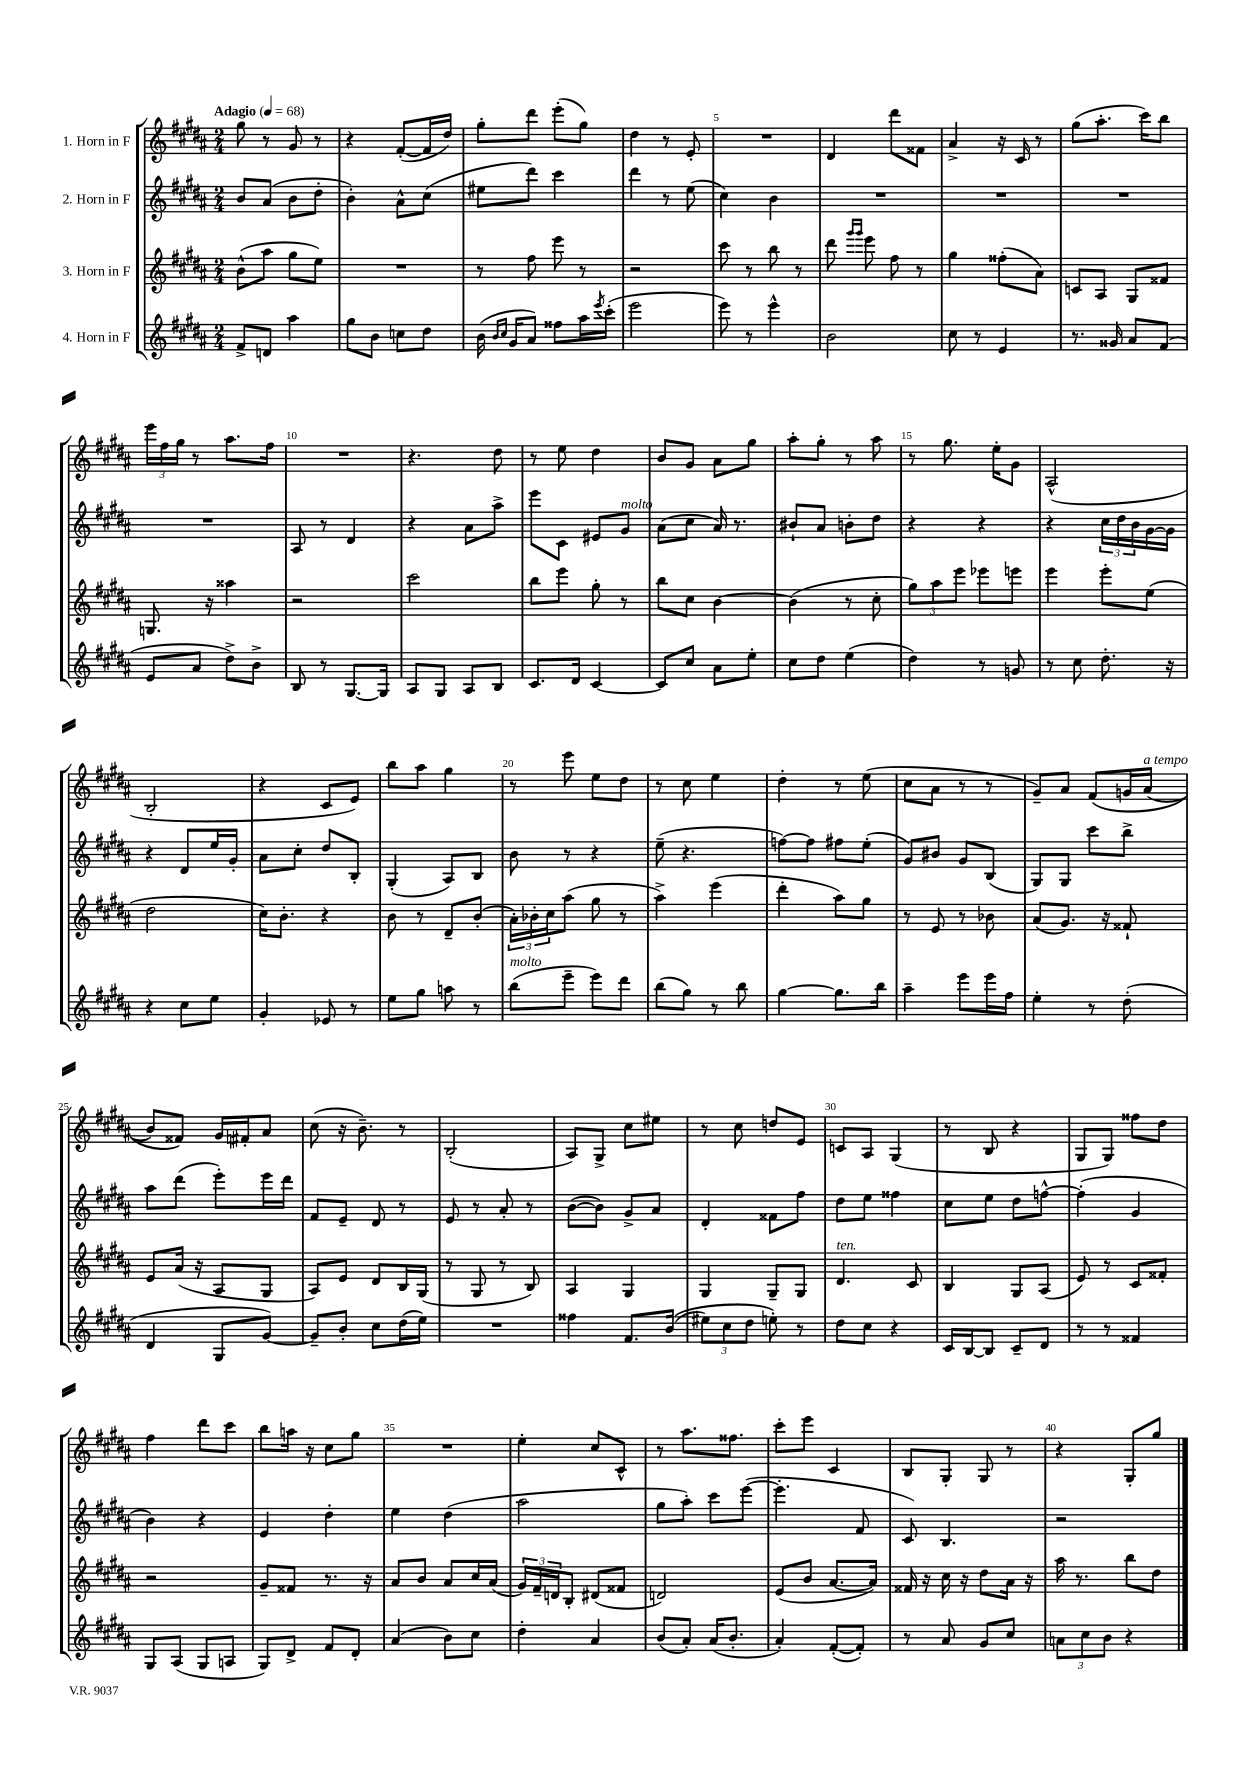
<<
\new StaffGroup <<
\new Staff = "s0" \with { instrumentName = "1. Horn in F" } {
    \clef treble \key b \major \numericTimeSignature \time 2/4 \tempo "Adagio" 4 = 68
    gis''8 r8 gis'8 r8 |
    r4 fis'8~-.( fis'16 dis''16) |
    gis''8-. dis'''8 e'''8-.( gis''8) |
    dis''4 r8 e'8-. |
    R2 |
    dis'4 dis'''8 fisis'8 |
    ais'4-> r16 cis'16 r8 |
    gis''8( ais''8.-. cis'''16) b''8 |
    \tuplet 3/2 { e'''16 fis''16 gis''16 } r8 ais''8. fis''16 |
    R2 |
    r4. dis''8 |
    r8 e''8 dis''4 |
    b'8 gis'8 ais'8 gis''8 |
    ais''8-. gis''8-. r8 ais''8 |
    r8 gis''8. e''16-. gis'8 |
    ais2-^( |
    b2-. |
    r4 cis'8 e'8) |
    b''8 ais''8 gis''4 |
    r8 e'''8 e''8 dis''8 |
    r8 cis''8 e''4 |
    dis''4-. r8 e''8( |
    cis''8 ais'8 r8 r8 |
    gis'8--) ais'8 fis'8\( g'16 ais'16^\markup { \italic "a tempo" }( |
    b'8) fisis'8\) gis'16 fis'16-. ais'8 |
    cis''8( r16 b'8.--) r8 |
    b2-.( |
    ais8) gis8-> cis''8 eis''8 |
    r8 cis''8 d''8 e'8 |
    c'8 ais8 gis4( |
    r8 b8 r4 |
    gis8 gis8) fisis''8 dis''8 |
    fis''4 dis'''8 cis'''8 |
    b''8 a''16 r16 cis''8 gis''8 |
    R2 |
    e''4-. cis''8 cis'8-^ |
    r8 ais''8. fisis''8. |
    cis'''8-. e'''8 cis'4 |
    b8 gis8-. gis8 r8 |
    r4 gis8-. gis''8 \bar "|." |
}
\new Staff = "s1" \with { instrumentName = "2. Horn in F" } {
    \clef treble \key b \major \numericTimeSignature \time 2/4
    b'8 ais'8( b'8 dis''8-. |
    b'4-.) ais'8-^ cis''8( |
    eis''8 dis'''8) cis'''4 |
    dis'''4 r8 e''8( |
    cis''4) b'4 |
    R2 |
    R2 |
    R2 |
    R2 |
    ais8 r8 dis'4 |
    r4 ais'8 ais''8-> |
    e'''8 cis'8 eis'8 gis'8^\markup { \italic "molto" } |
    ais'8( cis''8 ais'16) r8. |
    bis'8-! ais'8 b'8-. dis''8 |
    r4 r4 |
    r4 \tuplet 3/2 { cis''16 dis''16 b'16 } gis'16~ gis'16 |
    r4 dis'8 e''16 gis'16-. |
    ais'8 cis''8-. dis''8 b8-. |
    gis4-.( ais8) b8 |
    b'8 r8 r4 |
    e''8--( r4. |
    f''8~) f''8 fis''8 e''8-.( |
    gis'8) bis'8 gis'8 b8( |
    gis8) gis8 cis'''8 b''8-> |
    ais''8 dis'''8( e'''8-.) e'''16 dis'''16 |
    fis'8 e'8-- dis'8 r8 |
    e'8 r8 ais'8-. r8 |
    b'8~( b'8) gis'8-> ais'8 |
    dis'4-. fisis'8 fis''8 |
    dis''8 e''8 fisis''4 |
    cis''8 e''8 dis''8 f''8~-^ |
    f''4-.( gis'4 |
    b'4) r4 |
    e'4 dis''4-. |
    e''4 dis''4( |
    ais''2 |
    gis''8 ais''8-.) cis'''8 e'''8~( |
    e'''4.-. fis'8 |
    cis'8) b4. |
    r2 \bar "|." |
}
\new Staff = "s2" \with { instrumentName = "3. Horn in F" } {
    \clef treble \key b \major \numericTimeSignature \time 2/4
    b'8-^( ais''8 gis''8 e''8) |
    R2 |
    r8 fis''8 e'''8 r8 |
    r2 |
    cis'''8 r8 b''8 r8 |
    dis'''8 \grace { gis'''16 gis'''16 } e'''8 fis''8 r8 |
    gis''4 fisis''8-.( ais'8) |
    c'8 ais8 gis8 fisis'8 |
    g8. r16 aisis''4 |
    r2 |
    cis'''2 |
    b''8 e'''8 gis''8-. r8 |
    b''8 cis''8 b'4~ |
    b'4( r8 cis''8-. |
    \tuplet 3/2 { gis''8) ais''8 e'''8 } ees'''8 e'''8 |
    e'''4 e'''8-. e''8( |
    dis''2 |
    cis''16) b'8.-. r4 |
    b'8 r8 dis'8-- b'8-.( |
    \tuplet 3/2 { ais'16-.) bes'16-. cis''16 } ais''8( gis''8 r8 |
    ais''4->) e'''4( |
    dis'''4-. ais''8) gis''8 |
    r8 e'8 r8 bes'8 |
    ais'8( gis'8.) r16 fisis'8-! |
    e'8 ais'16( r16 ais8 gis8 |
    ais8) e'8 dis'8 b16 gis16( |
    r8 gis8 r8 b8) |
    ais4 gis4 |
    gis4 gis8-- gis8 |
    dis'4.^\markup { \italic "ten." } cis'8 |
    b4 gis8 ais8( |
    e'8) r8 cis'8 fisis'8-. |
    r2 |
    gis'8-- fisis'8 r8. r16 |
    ais'8 b'8 ais'8 cis''16 ais'16( |
    \tuplet 3/2 { gis'16) fis'16-- d'16 } b8-. dis'8( fisis'8 |
    d'2) |
    e'8( b'8 ais'8.~ ais'16) |
    fisis'16 r16 cis''16 r16 dis''8 ais'16 r16 |
    ais''16 r8. b''8 dis''8 \bar "|." |
}
\new Staff = "s3" \with { instrumentName = "4. Horn in F" } {
    \clef treble \key b \major \numericTimeSignature \time 2/4
    fis'8-> d'8 ais''4 |
    gis''8 b'8 c''8 dis''8 |
    b'16( \grace { b'16 cis''16 } gis'16 ais'8) fisis''8 ais''16 \acciaccatura { e'''8 } cis'''16-.( |
    e'''2 |
    e'''8) r8 e'''4-^ |
    b'2 |
    cis''8 r8 e'4 |
    r8. gisis'16 ais'8 fis'8( |
    e'8 ais'8 dis''8->) b'8-> |
    b8 r8 gis8.~ gis16 |
    ais8 gis8 ais8 b8 |
    cis'8. dis'16 cis'4~ |
    cis'8 cis''8 ais'8 e''8-. |
    cis''8 dis''8 e''4( |
    dis''4) r8 g'8 |
    r8 cis''8 dis''8.-. r16 |
    r4 cis''8 e''8 |
    gis'4-. ees'8 r8 |
    e''8 gis''8 a''8 r8 |
    b''8^\markup { \italic "molto" }( e'''8-- e'''8) dis'''8 |
    b''8( gis''8) r8 b''8 |
    gis''4~ gis''8. b''16 |
    ais''4-- e'''8 e'''16 fis''16 |
    e''4-. r8 dis''8-.( |
    dis'4 gis8 gis'8~) |
    gis'8-- b'8-. cis''8 dis''16( e''16) |
    R2 |
    fisis''4 fis'8. b'16(\( |
    \tuplet 3/2 { eis''8) cis''8 dis''8 } e''8-.\) r8 |
    dis''8 cis''8 r4 |
    cis'16 b16~ b8 cis'8-- dis'8 |
    r8 r8 fisis'4 |
    gis8 ais8( gis8 a8 |
    gis8) dis'8-> fis'8 dis'8-. |
    ais'4( b'8) cis''8 |
    dis''4-. ais'4 |
    b'8( ais'8-.) ais'16( b'8.-. |
    ais'4-.) fis'8~-.( fis'8-.) |
    r8 ais'8 gis'8 cis''8 |
    \tuplet 3/2 { a'8 cis''8 b'8 } r4 \bar "|." |
}
>>
>>
\layout { \context { \Score \override BarNumber.break-visibility = ##(#f #t #t) barNumberVisibility = #(every-nth-bar-number-visible 5) } }
